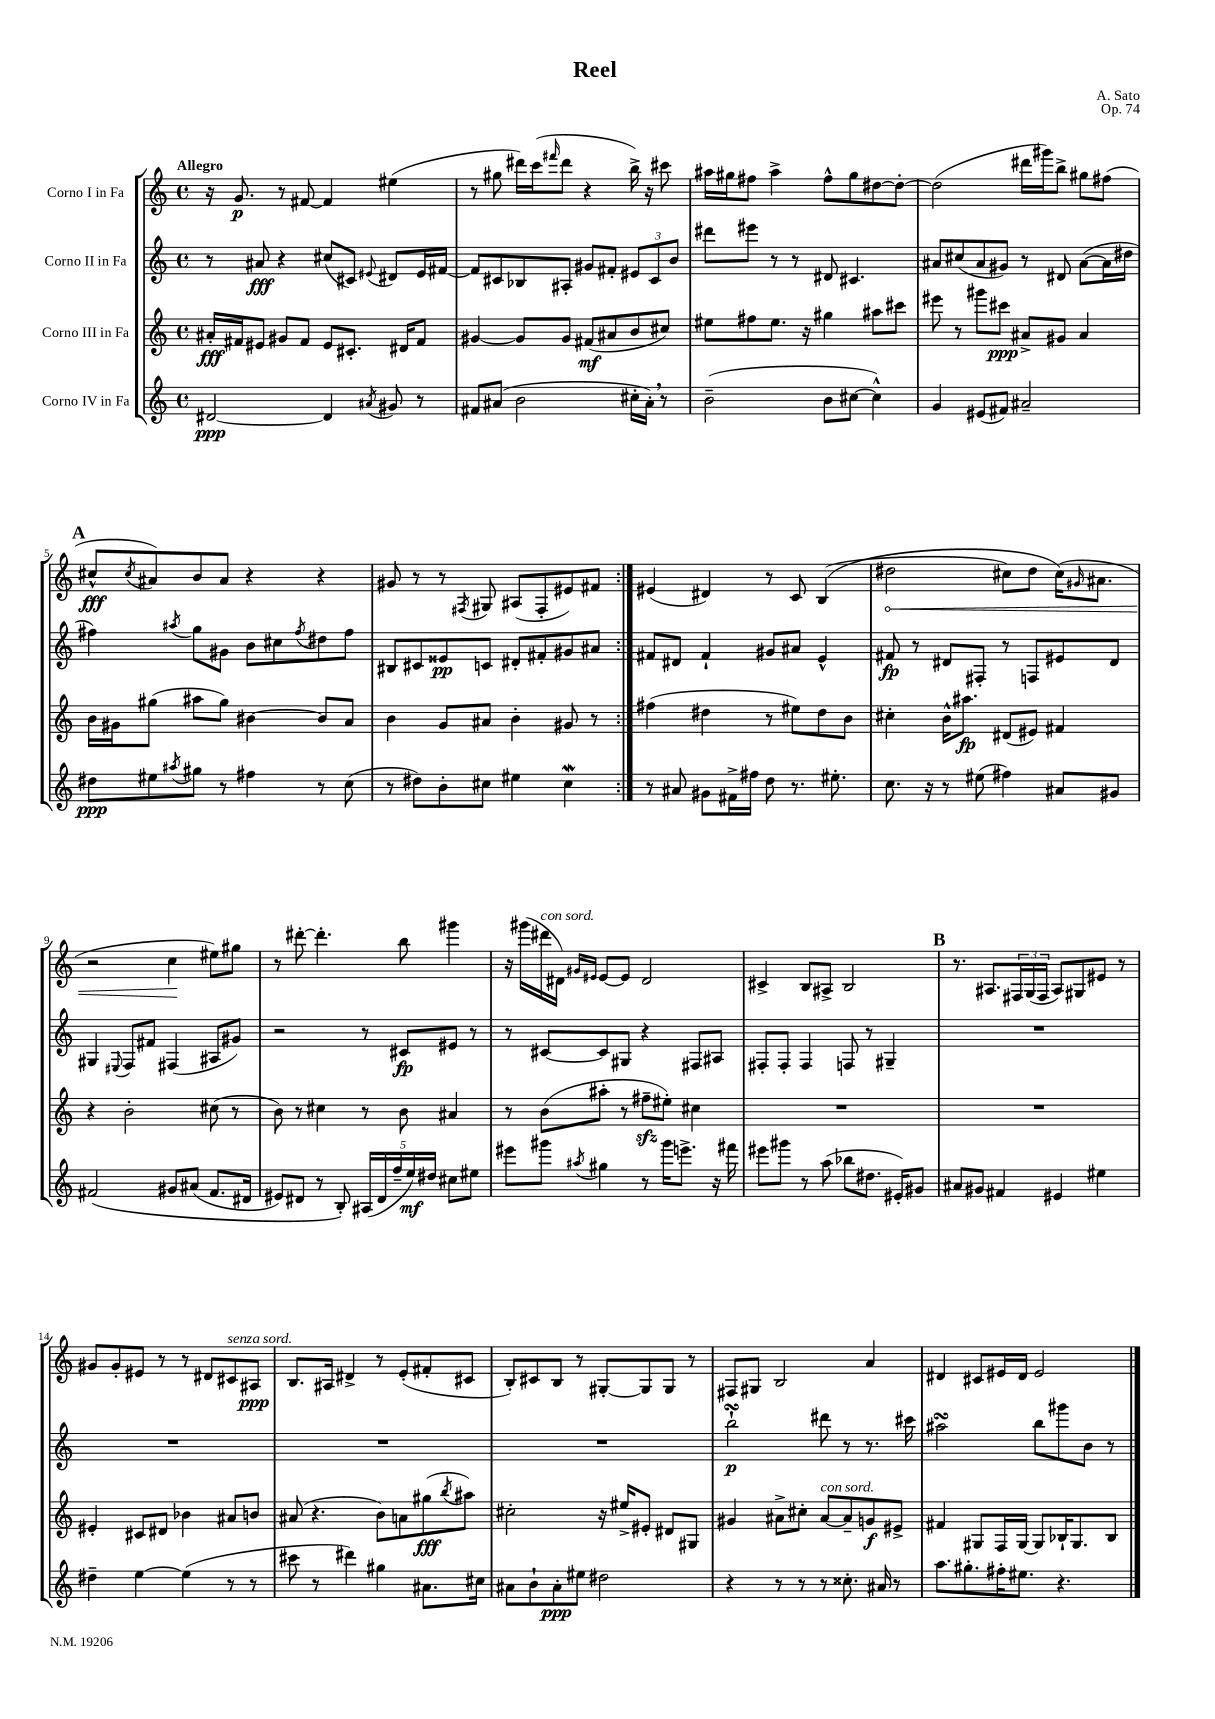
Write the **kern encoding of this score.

**kern	**kern	**kern	**kern
*staff4	*staff3	*staff2	*staff1
*clefG2	*clefG2	*clefG2	*clefG2
*k[]	*k[]	*k[]	*k[]
*M4/4	*M4/4	*M4/4	*M4/4
*met(c)	*met(c)	*met(c)	*met(c)
[2d#/	16a#'/LL	8r	16r
.	16f#/J	.	8.g/
.	8e#/J	8a#/	.
.	8g#/L	4r	8r
.	8f#/J	.	[8f#/
4d#/]	8e#/L	(8cc#/L	4f#/]
.	8.c#'/J	8c#/J)	.
8qa#/	.	8qqe#/	.
8g#/	.	8d#/L	(4ee#\
.	16d#/LK	.	.
8r	8f#/J	16e#/L	.
.	.	[16f#/JJ	.
=	=	=	=
8f#/L	[4g#/	8f#/]L	8r
(8a#/J	.	8c#/	8gg#\
2b\	8g#/]L	8B-/	16ddd#\LL)
.	.	.	(16ccc\J
.	.	.	16qqfff#/
.	8g#/J	8A#'/J	8ddd#\J
.	(8f#/L	8g#/L	4r
.	8a#/	8f#'/J	.
16cc#'\LL	8b/	12e#/L	16bb^\)
16a#'\JJ)	.	.	16r
.	.	12c#/	.
8r	8cc#/J)	.	8ccc#\
.	.	12b/J	.
=	=	=	=
(2b~\	8ee#\L	8ddd#\L	16aa#\LL
.	.	.	16gg#\J
.	8ff#\	8eee#\J	8ff#\J
.	8.ee#\J	8r	4aa#^\
.	.	8r	.
.	16r	.	.
8b\L	4gg#\	8d#/	8ff#^^\L
[8cc#\J	.	4.c#/	8gg#\
4cc#^^\])	8aa#\L	.	[8dd#\
.	8ccc#\J	.	8dd#'\_J
=	=	=	=
4g/	8eee#\	8a#/L	(2dd#\]
.	8r	(8cc#/	.
(8e#/L	8ggg#\L	8a#/	.
8f#/J)	8ccc#\J	8g#/J)	.
2a#~/	8a#^/L	8r	16ddd#\LL
.	.	.	16ggg#\J)
.	8g#/J	8d#/	8bb^\J
.	4a#/	([8a#\L	8gg#\L
.	.	16a#\]L	(8ff#\J
.	.	16dd#\JJ	.
=	=	=	=
8dd#\L	16b\LL	4ff#\)	8cc#^^/L
.	16g#\J	.	.
.	.	.	8qcc#/
8ee#\	(8gg#\J	.	8a#/)
8qaa#/	.	8qaa#/	.
8gg#\J	8aa#\L	8gg\L	8b/
8r	8gg#\J)	8g#\J	8a#/J
4ff#\	[4b#\	8b\L	4r
.	.	8cc#\	.
.	.	8qff#/	.
8r	8b#/]L	8dd#\	4r
(8cc\	8a/J	8ff#\J	.
=	=	=	=
8r	4b\	8B#/L	8g#/
8dd#\L)	.	8c#/	8r
8b'\	8g/L	8e##/	8r
.	.	.	8qF#/
8cc#\J	8a#/J	8c/J	8G#/
4ee#\	4b'\	8d#'/L	(8A#/L
.	.	8f#'/	8F#'/
4cc#\	8g#/	8g#/	8e#/)
.	8r	8a#/J	8f#/J
=:|!	=:|!	=:|!	=:|!
8r	(4ff#\	8f#/L	(4e#/
8a#/	.	8d#/J	.
8g#\L	4dd#\	4f#`/	4d#/)
16f#^\L	.	.	.
16ff#\JJ	.	.	.
8dd\	8r	8g#/L	8r
8.r	8ee#\L)	8a#/J	8c/
.	8dd#\	4e^^/	&((4B/
8.ee#'\	.	.	.
.	8b\J	.	.
=	=	=	=
8.cc\	4cc#'\	8f#/	2dd#\
.	.	8r	.
16r	.	.	.
8r	16b^^\LK	8d#/L	.
.	8.aa#\J	.	.
(8ee#\	.	8F#'/J	.
4ff#\)	(8d#/L	8r	8cc#\L)
.	8e#/J)	8F/L	8dd#\J
8a#/L	4f#/	8e#/	(16cc#\LK&)
.	.	.	16qqg#/
.	.	.	8.a#\J
8g#/J	.	8d#/J	.
=	=	=	=
&(2f#/	4r	4G#/	2r
.	.	8qqE#/	.
.	2b'\	8F/L	.
.	.	8f#/J	.
8g#/L	.	(4F#/	4cc\
(8a#/J	.	.	.
8.f#/L	(8cc#\	8A#/L	8ee#\L)
.	8r	8g#/J)	8gg#\J
16d#/Jk	.	.	.
=	=	=	=
8e#/L)	8b\)	2r	8r
8d#/J	8r	.	[8ddd#'\
8r	4cc#\	.	4.ddd#'\]
8B'/&)	.	.	.
(20A#/LL	8r	8r	.
20d#/	.	.	.
20ff~/	.	.	.
.	8b\	8c#/L	8bb\
20ee/)	.	.	.
20dd#/JJ	.	.	.
8cc#\L	4a#/	8e#/J	4ggg#\
8ee#\J	.	8r	.
=	=	=	=
8eee#\L	8r	8r	16r
.	.	.	(16ggg#\LL
8ggg#\J	(8b\L	[8c#/L	16ddd#\
.	.	.	16d#\JJ)
.	.	.	16qqg#/LL
8qaa#/	.	.	16qqe#/JJ
4gg#\	8aa#'\J	8c#/]	[8e#/L
.	8r	8G#/J	8e#/]J
8r	8ff#~\L	4r	2d#/
16ggg#\LK	8ee#'\J)	.	.
8.eee^\J	.	.	.
.	4cc#\	8F#/L	.
16r	.	8A#/J	.
16fff#\	.	.	.
=	=	=	=
8eee#\L	1r	8F#'/L	4c#^/
8ggg#\J	.	8F#'/J	.
8r	.	4F#/	8B/L
(8aa\	.	.	8A#^/J
8bb-\L	.	8F/	2B/
8.dd#\J	.	8r	.
.	.	4G#~/	.
16e#'/LK)	.	.	.
8g#/J	.	.	.
=	=	=	=
8a#/L	1r	1r	8.r
8g#/J	.	.	.
.	.	.	8.A#/L
4f#/	.	.	.
.	.	.	24F#/L
.	.	.	(24G/
.	.	.	24F#/JJ
4e#/	.	.	8A#/L)
.	.	.	8G#/
4ee#\	.	.	8e#/J
.	.	.	8r
=	=	=	=
4dd#~\	4e#'/	1r	8g#/L
.	.	.	8g#'/
[4ee\	8c#/L	.	8e#/J
.	8d#/J	.	8r
(4ee\]	4b-\	.	8r
.	.	.	8d#/L
8r	8a#/L	.	8c#/
8r	8b/J	.	8A#/J
=	=	=	=
8ccc#\	(8a#/	1r	8.B/L
8r	4.r	.	.
.	.	.	16A#/Jk
4ddd#\)	.	.	4d#^/
4gg#\	8b\L)	.	8r
.	8a\	.	(8e'/L
8.a#\L	(8gg#\	.	8f#'/
.	8qbb/	.	.
.	8aa#\J)	.	8c#/J
16cc#\Jk	.	.	.
=	=	=	=
8a#\L	2cc#'\	1r	8B'/L)
8b`\	.	.	8c#/
8a#'\	.	.	8B/J
8ee#\J	.	.	8r
2dd#\	16r	.	[8G#'/L
.	16ee#^/LK	.	.
.	8e#'/J	.	8G#/]
.	8d#/L	.	8G#/J
.	8G#/J	.	8r
=	=	=	=
4r	4g#/	2bb`\	8F#/L
.	.	.	8G#/J
8r	8a#^\L	.	2B/
8r	8cc#'\J	.	.
8r	[8a#/L	8ddd#\	.
8.cc##'\	8a#~/]	8r	.
.	8g/	8.r	4a/
16a#/	.	.	.
8r	8e#^/J	.	.
.	.	16ccc#\	.
=	=	=	=
8.aa\L	4f#/	2aa#\	4d#/
8.gg#'\	.	.	.
.	8G#/L	.	8c#/L
16ff#'\K	16F/L	.	16e#/L
8.ee#\J	[16G#/JJ	.	16d#/JJ
.	8G#/]L	8bb\L	2e#/
4.r	16B-`/K	8ggg#\	.
.	8.G#/	.	.
.	.	8b\J	.
.	8B-/J	8r	.
==	==	==	==
*-	*-	*-	*-
